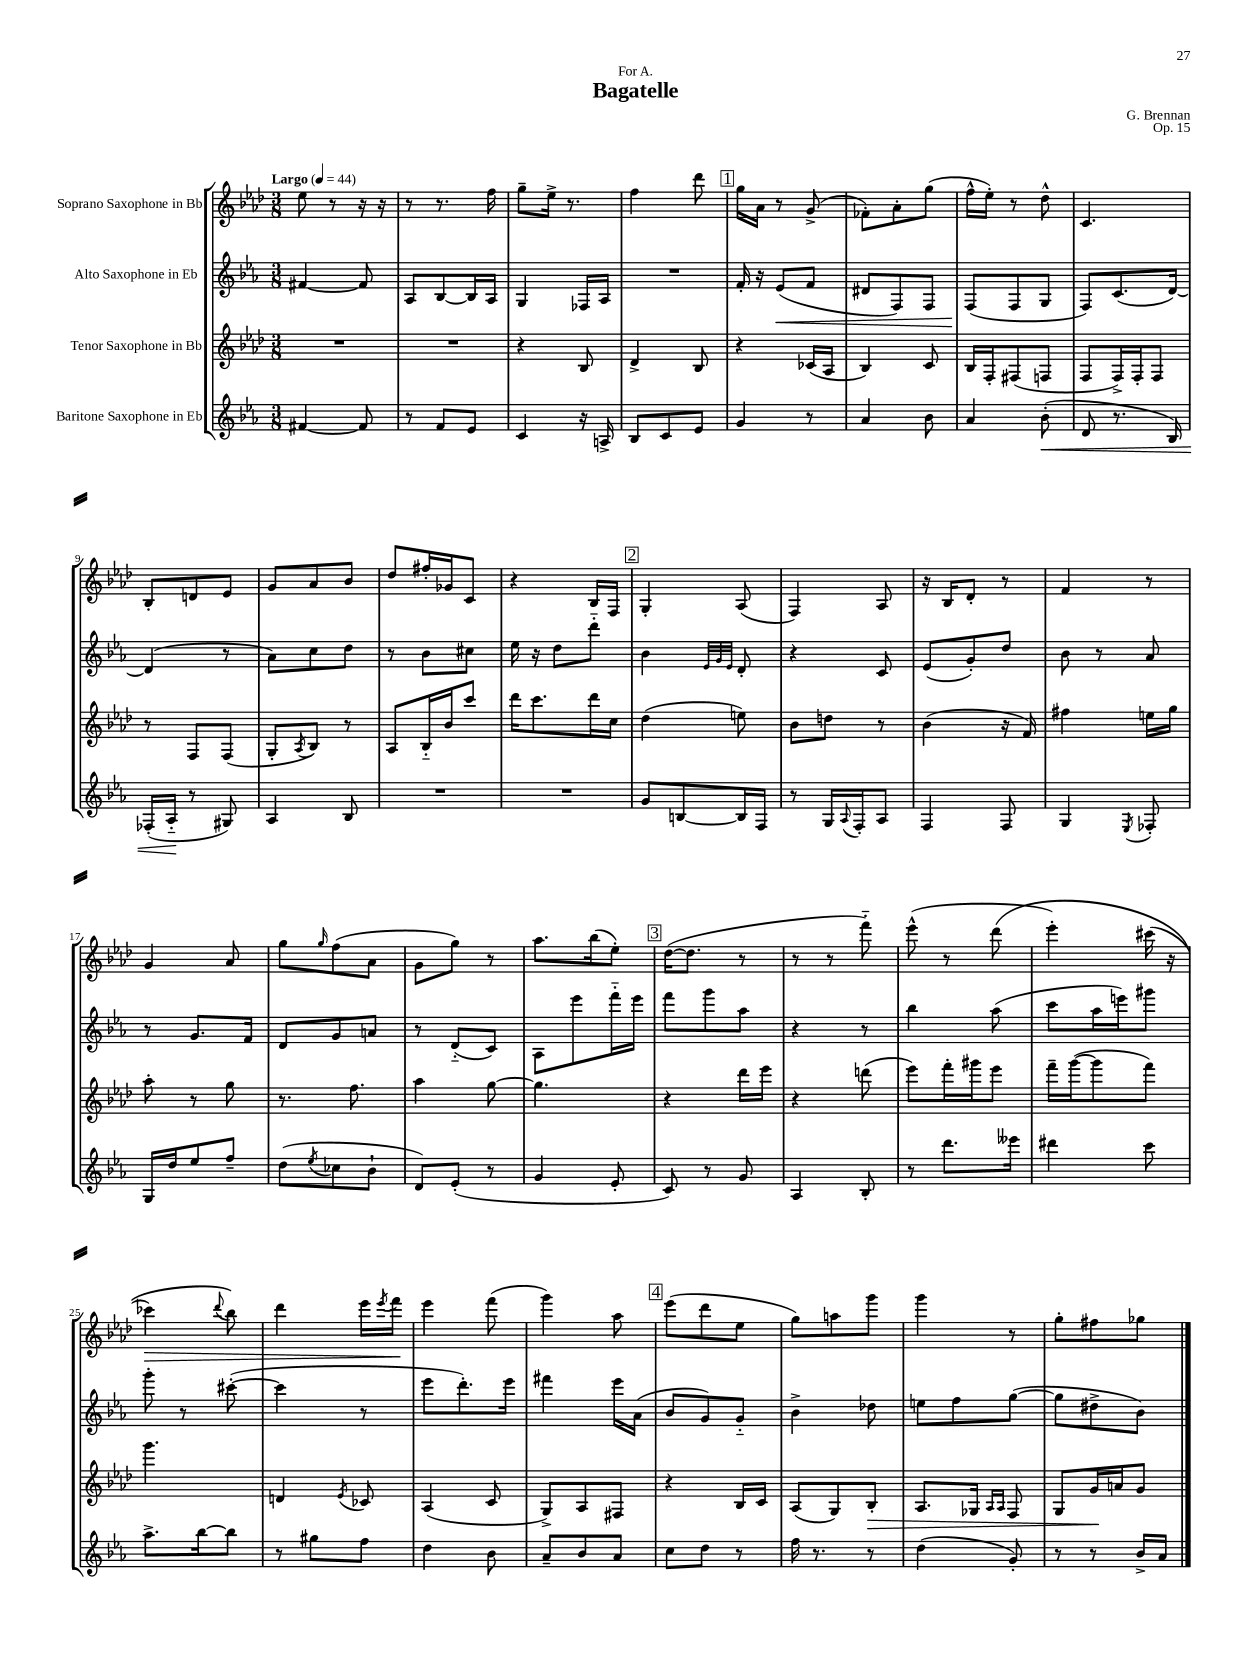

**kern	**kern	**kern	**kern
*staff4	*staff3	*staff2	*staff1
*clefG2	*clefG2	*clefG2	*clefG2
*k[b-e-a-]	*k[b-e-a-d-]	*k[b-e-a-]	*k[b-e-a-d-]
*M3/8	*M3/8	*M3/8	*M3/8
*MM44	*MM44	*MM44	*MM44
[4f#	4.r	[4f#	8ee-
.	.	.	8r
8f#]	.	8f#]	16r
.	.	.	16r
=	=	=	=
8r	4.r	8A-	8r
8f	.	[8B-	8.r
8e-	.	16B-]	.
.	.	16A-	16ff
=	=	=	=
4c	4r	4G	8gg~
.	.	.	16ee-^
.	.	.	8.r
16r	8B-	16F-	.
16A^	.	16A-	.
=	=	=	=
8B-	4d-^	4.r	4ff
8c	.	.	.
8e-	8B-	.	8ddd-
=	=	=	=
4g	4r	16f'	16gg
.	.	16r	16a-
.	.	(8e-	8r
8r	(16c-	8f	(8g^
.	16A-	.	.
=	=	=	=
4a-	4B-)	8d#	8f-')
.	.	8F)	8a-'
8b-	8c	8F	(8gg
=	=	=	=
4a-	16B-	(8F	16ff^^
.	16F'	.	16ee-')
.	(8F#	8F	8r
(8b-'	8F	8G	8dd-^^
=	=	=	=
8d	8F	8F)	4.c
8.r	16F^)	(8.c	.
.	16F'	.	.
.	8F	.	.
16B-)	.	[16d)	.
=	=	=	=
(16F-'	8r	(4d]	8B-'
16A-'~	.	.	.
8r	8F	.	8d
8G#)	(8F	8r	8e-
=	=	=	=
4A-	8G'	8a-)	8g
.	8qA-	.	.
.	8B-)	8cc	8a-
8B-	8r	8dd	8b-
=	=	=	=
4.r	8A-	8r	8dd-
.	16B-'~	8b-	16ff#'
.	16b-	.	16g-
.	8ccc	8cc#	8c
=	=	=	=
4.r	16ddd-	16ee-	4r
.	8.ccc	16r	.
.	.	8dd	.
.	16ddd-	8ddd'~	16B-
.	16cc	.	16F
=	=	=	=
8g	(4dd-	4b-	4G'
[8B	.	.	.
.	.	32qqe-	.
.	.	32qqg	.
.	.	32qqe-	.
16B]	8ee)	8d'	(8A-
16F	.	.	.
=	=	=	=
8r	8b-	4r	4F)
16G	8dd	.	.
8qqA-	.	.	.
16F'	.	.	.
8A-	8r	8c	8A-
=	=	=	=
4F	(4b-	(8e-	16r
.	.	.	16B-
.	.	8g')	8d-'
8F	16r	8dd	8r
.	16f)	.	.
=	=	=	=
4G	4ff#	8b-	4f
.	.	8r	.
8qE-	.	.	.
8F-'	16ee	8a-	8r
.	16gg	.	.
=	=	=	=
16G	8aa-'	8r	4g
16dd	.	.	.
8ee-	8r	8.g	.
8ff~	8gg	.	8a-
.	.	16f	.
=	=	=	=
(8dd	8.r	8d	8gg
8qee-	.	.	16qqgg
8cc-	.	8g	(8ff
.	8.ff	.	.
8b-`	.	8a	8a-
=	=	=	=
8d)	4aa-	8r	8g
(8e-'	.	(8d'~	8gg)
8r	[8gg	8c)	8r
=	=	=	=
4g	4.gg]	8A-	8.aa-
.	.	8eee-	.
.	.	.	(16bb-
8e-'	.	16fff'~	8ee-')
.	.	16eee-	.
=	=	=	=
8c)	4r	8fff	([16dd-
.	.	.	8.dd-]
8r	.	8ggg	.
8g	16ddd-	8aa-	8r
.	16eee-	.	.
=	=	=	=
4A-	4r	4r	8r
.	.	.	8r
8B-'	(8ddd	8r	8fff'~)
=	=	=	=
8r	8eee-)	4bb-	(8eee-^^
8.ddd	16fff'	.	8r
.	16ggg#	.	.
.	8eee-	(8aa-	&(8ddd-
16eee--	.	.	.
=	=	=	=
4ddd#	16fff~	8ccc	4eee-')
.	([16ggg	.	.
.	8ggg]	16aa-	.
.	.	16eee)	.
8ccc	8fff)	8ggg#	(16ccc#
.	.	.	16r
=	=	=	=
8.aa-^	4.ggg	8ggg'	4ccc-)
.	.	8r	.
[16bb-	.	.	.
.	.	.	8qqddd-
8bb-]	.	([8ccc#'	8bb-&)
=	=	=	=
8r	4d	4ccc#]	4ddd-
8gg#	.	.	.
.	8qe-	.	.
8ff	8c-	8r	16eee-
.	.	.	8qeee-
.	.	.	16fff
=	=	=	=
4dd	(4A-	8eee-	4eee-
.	.	8.ddd')	.
8b-	8c	.	(8fff
.	.	16eee-	.
=	=	=	=
8a-~	8G^)	4fff#	4ggg)
8b-	8A-	.	.
8a-	8F#	16eee-	8aa-
.	.	(16a-	.
=	=	=	=
8cc	4r	8b-	(8eee-
8dd	.	8g)	8ddd-
8r	16B-	8g'~	8ee-
.	16c	.	.
=	=	=	=
16ff	(8A-	4b-^	8gg)
8.r	.	.	.
.	8G)	.	8aa
8r	8B-'	8dd-	8ggg
=	=	=	=
(4dd	8.A-	8ee	4ggg
.	.	8ff	.
.	16G-	.	.
.	16qqA-	.	.
.	16qqA-	.	.
8g')	8F	([8gg	8r
=	=	=	=
8r	8G	8gg]	8gg'
8r	16g	8dd#^	8ff#
.	16a	.	.
16b-^	8g	8b-)	8gg-
16a-	.	.	.
==	==	==	==
*-	*-	*-	*-
